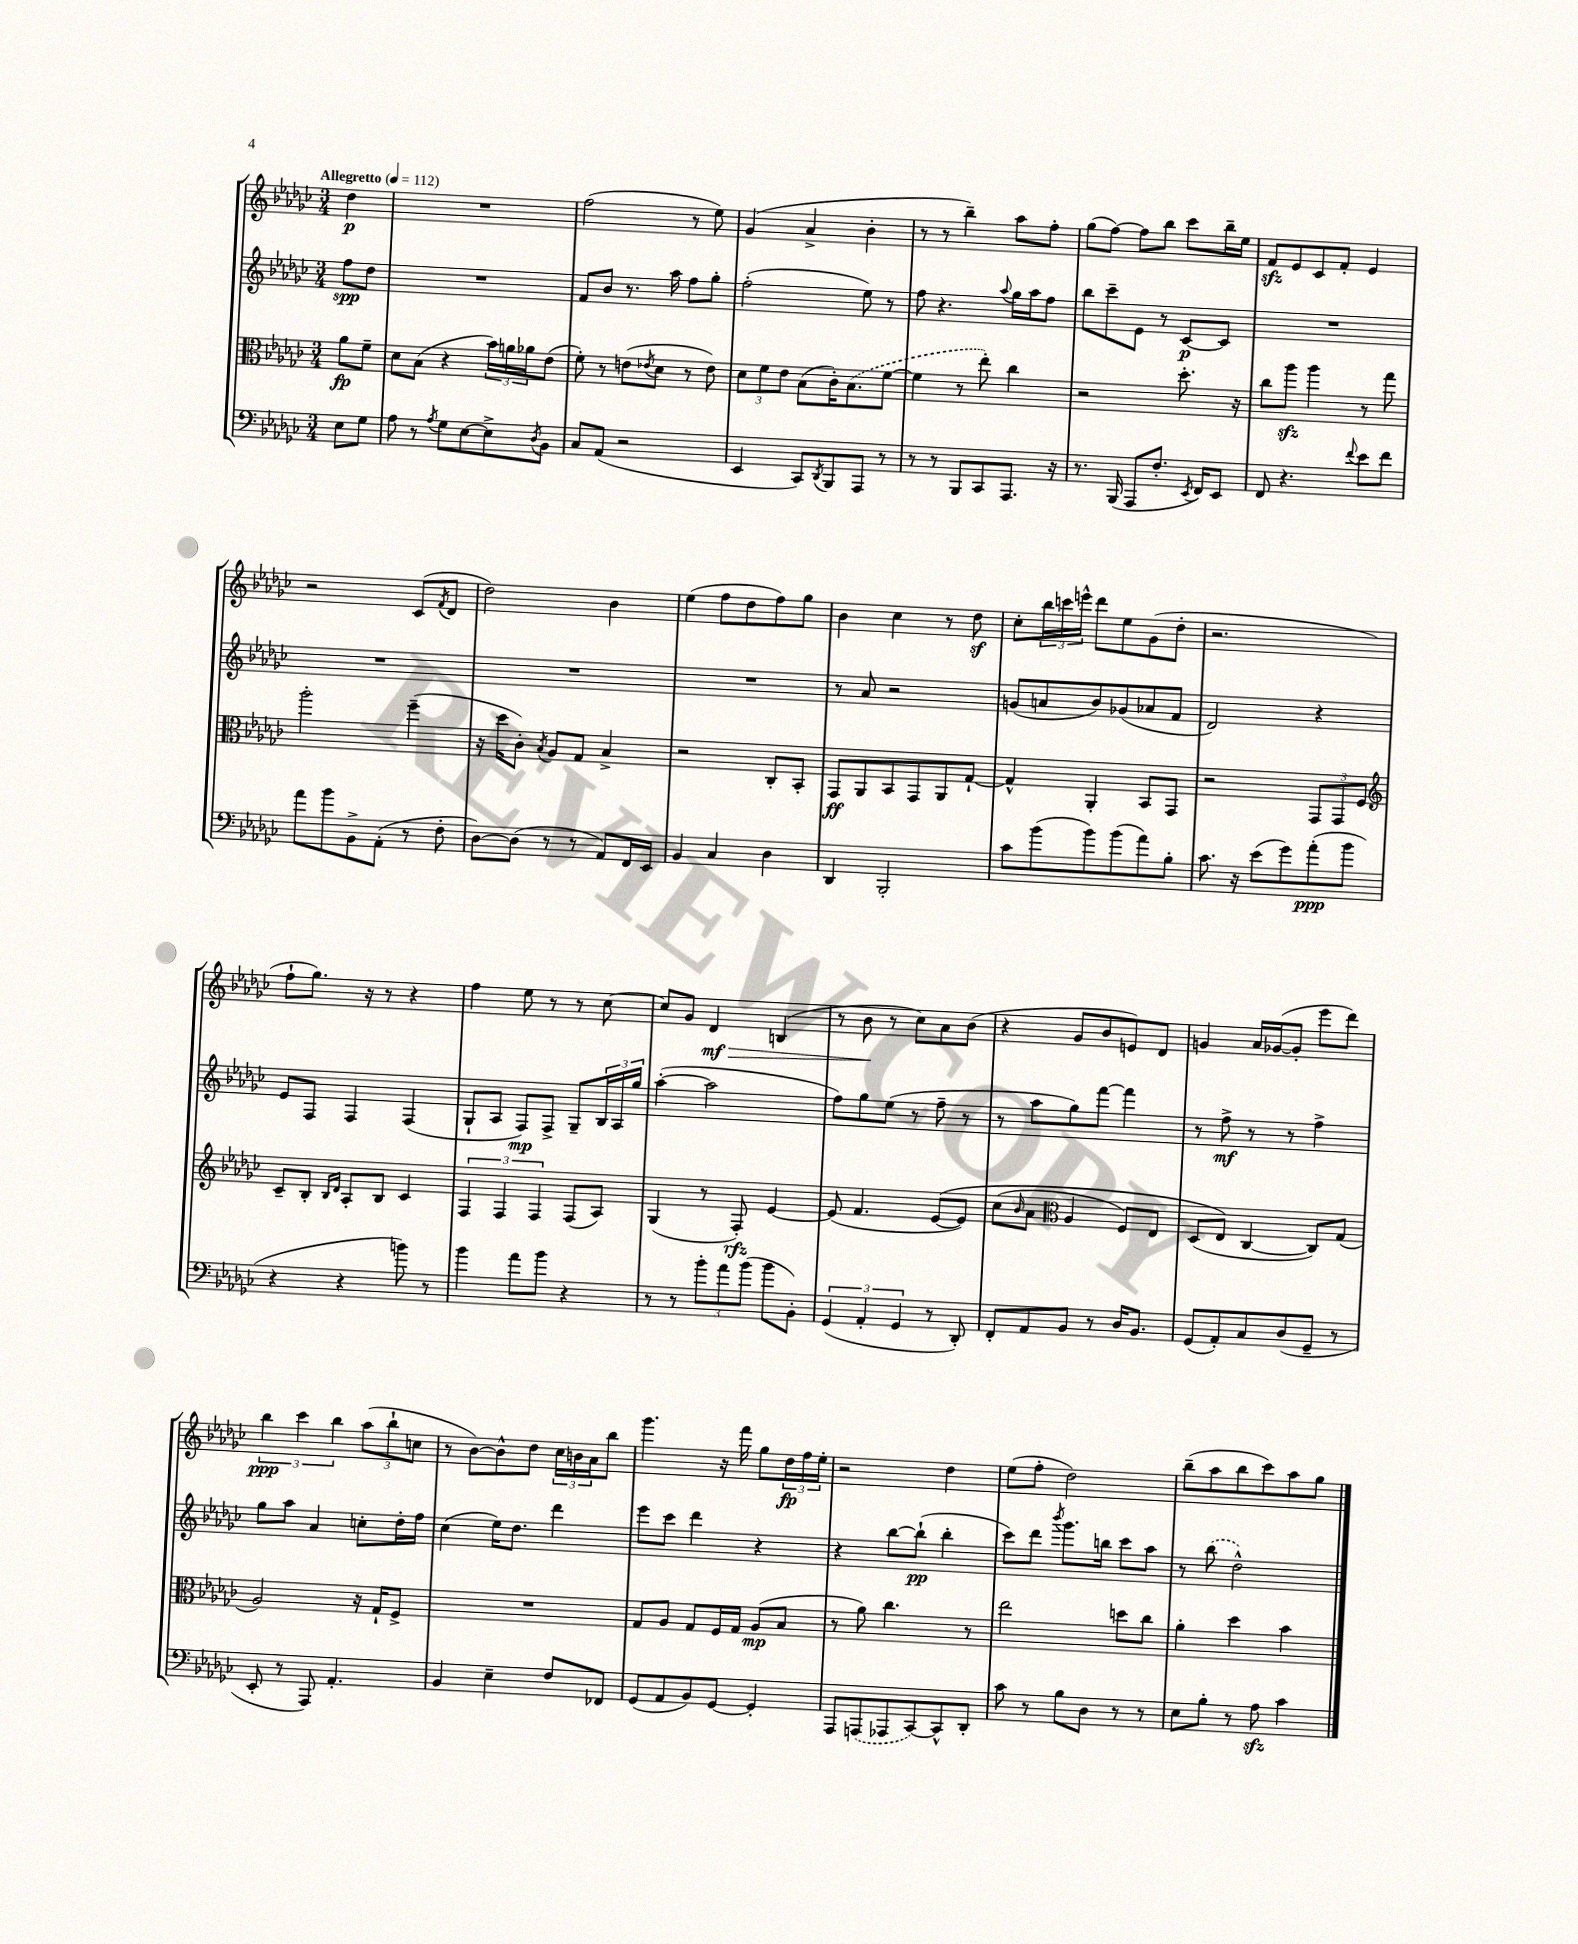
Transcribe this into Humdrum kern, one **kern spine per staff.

**kern	**dynam	**kern	**dynam	**kern	**dynam	**kern	**dynam
*part4	*part4	*part3	*part3	*part2	*part2	*part1	*part1
*staff4	*staff4	*staff3	*staff3	*staff2	*staff2	*staff1	*staff1
*clefF4	*	*clefC3	*	*clefG2	*	*clefG2	*
*k[b-e-a-d-g-c-]	*	*k[b-e-a-d-g-c-]	*	*k[b-e-a-d-g-c-]	*	*k[b-e-a-d-g-c-]	*
*M3/4	*	*M3/4	*	*M3/4	*	*M3/4	*
*MM112	*	*MM112	*	*MM112	*	*MM112	*
=	=	=	=	=	=	=	=
!	!	!	!	!	!	!LO:TX:a:B:t=Allegretto	!
8E-\L	.	8a-\L	fp	8ff\L	spp	4dd-\	p
8G-\J	.	8f~\J	.	8dd-\J	.	.	.
=1	=1	=1	=1	=1	=1	=1	=1
8A-\	.	8d-\L	.	2.r	.	2.r	.
8r	.	(8B-\J	.	.	.	.	.
8qA-/	.	.	.	.	.	.	.
8G-\L	.	4r	.	.	.	.	.
[8E-\	.	.	.	.	.	.	.
8E-^\]	.	24b-\LL)	.	.	.	.	.
.	.	24an\	.	.	.	.	.
.	.	24a-X\J	.	.	.	.	.
8qD-/	.	.	.	.	.	.	.
8BB-\J	.	(8e-\J	.	.	.	.	.
=2	=2	=2	=2	=2	=2	=2	=2
8C-/L	.	8f'\)	.	8f/L	.	(2ff\	.
(8AA-/J	.	8r	.	8b-/J	.	.	.
2r	.	(8en\L	.	8.r	.	.	.
.	.	8qe-X/	.	.	.	.	.
.	.	8d-\J	.	.	.	.	.
.	.	.	.	16aa-\	.	.	.
.	.	8r	.	8ff\L	.	8r	.
.	.	8e-\)	.	8gg-'\J	.	8ee-\)	.
=3	=3	=3	=3	=3	=3	=3	=3
4EE-/	.	12d-\L	.	(2ff'\	.	(4g-/	.
.	.	12f\	.	.	.	.	.
.	.	12e-\J	.	.	.	.	.
8CC-/L)	.	(8B-\L	.	.	.	4a-^/	.
8qDD-/	.	.	.	.	.	.	.
8BBB-/	.	16c-'\K)	.	.	.	.	.
.	.	(8.B-\	.	.	.	.	.
8AAA-/J	.	.	.	8ee-\)	.	4b-'\	.
8r	.	[8f\J	.	8r	.	.	.
=4	=4	=4	=4	=4	=4	=4	=4
8r	.	4f\]	.	8ff\	.	8r	.
8r	.	.	.	4.r	.	8r	.
8BBB-/L	.	8r	.	.	.	4bb-~\)	.
8CC-/	.	8ee-'\)	.	.	.	.	.
.	.	.	.	8qqaa-/	.	.	.
8.AAA-/J	.	4cc-\	.	16gg-\LL	.	8aa-\L	.
.	.	.	.	16aa-\J	.	.	.
.	.	.	.	8ff\J	.	8ff'\J	.
16r	.	.	.	.	.	.	.
=5	=5	=5	=5	=5	=5	=5	=5
8.r	.	2r	.	8bb-\L	.	(8gg-\L	.
.	.	.	.	8ccc-~\	.	[8ff\J)	.
(16BBB-/	.	.	.	.	.	.	.
8AAA-/L	.	.	.	8e-\J	.	8ff\L]	.
8.F'/J	.	.	.	8r	.	8bb-\J	.
.	.	8.dd-'\	.	[8c-/L	p	8ccc-\L	.
8qEE-/	.	.	.	.	.	.	.
16FF/KL)	.	.	.	.	.	.	.
8EE-/J	.	.	.	8c-/J]	.	16bb-~\L	.
.	.	16r	.	.	.	16ee-\JJ	.
=6	=6	=6	=6	=6	=6	=6	=6
8FF/	.	8cc-\L	.	2.r	.	8fzz/L	.
4.r	.	8aa-zz\J	.	.	.	8e-/	.
.	.	4aa-\	.	.	.	8c-/	.
.	.	.	.	.	.	8f'/J	.
8qqf/	.	.	.	.	.	.	.
8e-\L	.	8r	.	.	.	4e-/	.
8f\J	.	8gg-\	.	.	.	.	.
!!LO:LB:g=z
=7	=7	=7	=7	=7	=7	=7	=7
8a-\L	.	2aa-'\	.	2.r	.	2r	.
8b-\	.	.	.	.	.	.	.
8BB-^\	.	.	.	.	.	.	.
(8AA-'\J	.	.	.	.	.	.	.
8r	.	(4ff~\	.	.	.	(8c-/L	.
.	.	.	.	.	.	8qf/	.
8F'\	.	.	.	.	.	8d-/J	.
=8	=8	=8	=8	=8	=8	=8	=8
[8D-\L)	.	16r	.	2.r	.	2dd-\)	.
.	.	16dd-\KL	.	.	.	.	.
(8D-\J]	.	8c-'\J)	.	.	.	.	.
.	.	8qB-/	.	.	.	.	.
8r	.	8A-/L	.	.	.	.	.
8r	.	8G-/J	.	.	.	.	.
8AA-/L)	.	4B-^/	.	.	.	4b-\	.
16FF/L	.	.	.	.	.	.	.
16EE-/JJ	.	.	.	.	.	.	.
=9	=9	=9	=9	=9	=9	=9	=9
4BB-/	.	2r	.	2.r	.	(4ee-\	.
4C-/	.	.	.	.	.	8ff\L	.
.	.	.	.	.	.	8dd-\	.
4D-\	.	8C-'/L	.	.	.	8ff\)	.
.	.	8BB-'/J	.	.	.	8gg-\J	.
=10	=10	=10	=10	=10	=10	=10	=10
4DD-/	.	8GG-/L	ff	8r	.	4b-\	.
.	.	8AA-/	.	8a-/	.	.	.
2BBB-'/	.	8BB-/	.	2r	.	4cc-\	.
.	.	8GG-/	.	.	.	.	.
.	.	8AA-/	.	.	.	8r	.
.	.	[8G-`/J	.	.	.	8dd-z\	.
=11	=11	=11	=11	=11	=11	=11	=11
8c-\L	.	4G-^^/]	.	(8gn/L	.	8cc-'\L	.
(8b-\	.	.	.	8an/	.	24bb-\L	.
.	.	.	.	.	.	24cccn\	.
.	.	.	.	.	.	24eeen^^\JJ	.
8b-\)	.	4AA-'/	.	8b-/)	.	8ddd-\L	.
(8b-\	.	.	.	(8g-X/	.	8ee-\	.
8a-\)	.	8BB-/L	.	8a-X/	.	(8g-\	.
8B-'\J	.	8GG-/J	.	8f/J	.	8dd-'\J	.
=12	=12	=12	=12	=12	=12	=12	=12
8.c-\	.	2r	.	2d-/)	.	2.r	.
16r	.	.	.	.	.	.	.
(8e-\L	.	.	.	.	.	.	.
8g-\)	.	.	.	.	.	.	.
(8a-'\	ppp	12GG-/L	.	4r	.	.	.
.	.	12GG-/	.	.	.	.	.
8b-\J	.	.	.	.	.	.	.
.	.	12F/J	.	.	.	.	.
!!LO:LB:g=z
=13	=13	=13	=13	=13	=13	=13	=13
*	*	*clefG2	*	*	*	*	*
4r	.	8c-~/L	.	8e-/L	.	8ff`\L	.
.	.	8B-'/J	.	8F/J	.	8.gg-\J)	.
.	.	16qqB-/LL	.	.	.	.	.
.	.	16qqd-/JJ	.	.	.	.	.
4r	.	8A-'/L	.	4F/	.	.	.
.	.	.	.	.	.	16r	.
.	.	8B-/J	.	.	.	8r	.
8bn\)	.	4c-/	.	(4F/	.	4r	.
8r	.	.	.	.	.	.	.
=14	=14	=14	=14	=14	=14	=14	=14
4b-\	.	6F/	.	8G-`/L	.	4ff\	.
.	.	.	.	8A-/J	.	.	.
.	.	6F/	.	.	.	.	.
8a-\L	.	.	.	8F/L)	mp	8ee-\	.
.	.	6F/	.	.	.	.	.
8b-\J	.	.	.	8F^/J	.	8r	.
4r	.	(8F/L	.	8G-~/L	.	8r	.
.	.	8A-/J)	.	24B-/L	.	[8cc-\	.
.	.	.	.	24A-/	.	.	.
.	.	.	.	24gg-/JJ	.	.	.
=15	=15	=15	=15	=15	=15	=15	=15
8r	.	(4G-/	.	([4aa-'\	.	8cc-/L]	.
8r	.	.	.	.	.	8g-/J	.
!	!	!	!	!	!	!	!LO:HP:b
12b-'\L	.	8r	.	2aa-\]	.	4d-/	> mf
12a-\	.	.	.	.	.	.	.
.	.	8F'/)	rfz	.	.	.	.
(12b-\J	.	.	.	.	.	.	.
8b-\L	.	[4e-/	.	.	.	(4Bn/	.
8BB-'\J)	.	.	.	.	.	.	.
=16	=16	=16	=16	=16	=16	=16	=16
(6GG-/	.	(8e-/]	.	8ff\L)	.	8r	.
.	.	4.f/	.	8gg-\	.	8b-\	.
6AA-'/	.	.	.	.	.	.	.
.	.	.	.	(8ee-\J	.	8r	]
6GG-/	.	.	.	.	.	.	.
.	.	.	.	8r	.	8cc-\L)	.
8r	.	([8e-/L	.	8ff~\	.	8a-\	.
8DD-'/)	.	8e-/J])	.	8r	.	(8b-\J	.
=17	=17	=17	=17	=17	=17	=17	=17
8FF'/L	.	(8cc-\L	.	8r	.	4r	.
.	.	16qqb-/	.	.	.	.	.
8AA-/	.	8a-\J	.	8aa-\L	.	.	.
*	*	*clefC3	*	*	*	*	*
8BB-/J	.	4A-/	.	8gg-\)	.	8g-/L	.
8r	.	.	.	[8fff\J	.	8b-/	.
16D-/KL	.	8F/L)	.	4fff\]	.	8en/)	.
8.BB-/J	.	.	.	.	.	.	.
.	.	8E-/J	.	.	.	8d-/J	.
=18	=18	=18	=18	=18	=18	=18	=18
(8GG-/L	.	(8D-/L	.	8r	.	4gn/	.
8AA-'/)	.	8E-/J)	.	8ff^\	mf	.	.
8C-/	.	[4C-/	.	8r	.	16a-/LL	.
.	.	.	.	.	.	([16g-X/J	.
(8D-/	.	.	.	8r	.	8g-'/J]	.
8GG-~/J	.	8C-/L])	.	4ff^\	.	8eee-\L	.
8r	.	(8G-/J	.	.	.	8ddd-\J)	.
!!LO:LB:g=z
=19	=19	=19	=19	=19	=19	=19	=19
8EE-'/	.	2A-/)	.	8gg-\L	.	6bb-\	ppp
8r	.	.	.	8aa-\J	.	.	.
.	.	.	.	.	.	6ccc-\	.
8AAA-/)	.	.	.	4a-/	.	.	.
.	.	.	.	.	.	6bb-\	.
4.AA-'/	.	.	.	.	.	.	.
.	.	16r	.	8ccn'\L	.	(12aa-\L	.
.	.	16G-`/KL	.	.	.	.	.
.	.	.	.	.	.	12bb-`\	.
.	.	8F^/J	.	16dd-'\L	.	.	.
.	.	.	.	.	.	12ccn\J	.
.	.	.	.	16ff\JJ	.	.	.
=20	=20	=20	=20	=20	=20	=20	=20
4BB-/	.	2.r	.	(4cc-\	.	8r	.
.	.	.	.	.	.	[8b-\L)	.
4E-~\	.	.	.	16ee-\KL)	.	8b-^^\]	.
.	.	.	.	8.dd-\J	.	.	.
.	.	.	.	.	.	8dd-\J	.
8F/L	.	.	.	4ddd-\	.	24cc-\LL	.
.	.	.	.	.	.	24bn\	.
.	.	.	.	.	.	24a-\J	.
8FF-X/J	.	.	.	.	.	8bb-\J	.
=21	=21	=21	=21	=21	=21	=21	=21
(8GG-/L	.	8G-/L	.	8eee-\L	.	4.ggg-\	.
8AA-/	.	8A-/J	.	8ccc-\J	.	.	.
8BB-/)	.	8G-/L	.	4ddd-\	.	.	.
[8GG-/J	.	16F/L	.	.	.	16r	.
.	.	16G-/JJ	.	.	.	16fff\	.
4GG-'/]	.	(8A-/L	mp	4r	.	8gg-\L	.
.	.	8B-/J	.	.	.	24dd-\L	fp
.	.	.	.	.	.	24ff\	.
.	.	.	.	.	.	24ee-'\JJ	.
=22	=22	=22	=22	=22	=22	=22	=22
8AAA-/L	.	8r	.	4r	.	2r	.
(8AAAn/	.	8a-\)	.	.	.	.	.
8AAA-X/	.	4.cc-\	.	[8bb-\L	.	.	.
[8CC-/)	.	.	.	(8bb-`\J]	pp	.	.
8CC-^^/]	.	.	.	4bb-'\	.	4dd-\	.
8DD-'/J	.	8r	.	.	.	.	.
=23	=23	=23	=23	=23	=23	=23	=23
8c-\	.	2ee-\	.	8ccc-\L)	.	(8ee-\L	.
8r	.	.	.	8ddd-\J	.	8ff'\J	.
.	.	.	.	8qbbb-/	.	.	.
8B-\L	.	.	.	8.ggg-\L	.	2dd-\)	.
8D-\J	.	.	.	.	.	.	.
.	.	.	.	16bbn\Jk	.	.	.
8r	.	8ddn\L	.	8ccc-\L	.	.	.
8r	.	8cc-\J	.	8aa-\J	.	.	.
=24	=24	=24	=24	=24	=24	=24	=24
8E-\L	.	4a-'\	.	8r	.	(8bb-~\L	.
8B-'\J	.	.	.	(8bb-\	.	8aa-\	.
8r	.	4dd-\	.	2dd-^^\)	.	8bb-\	.
8A-zz\	.	.	.	.	.	8ccc-\)	.
4c-\	.	4b-\	.	.	.	8aa-\	.
.	.	.	.	.	.	8gg-\J	.
==	==	==	==	==	==	==	==
*-	*-	*-	*-	*-	*-	*-	*-
